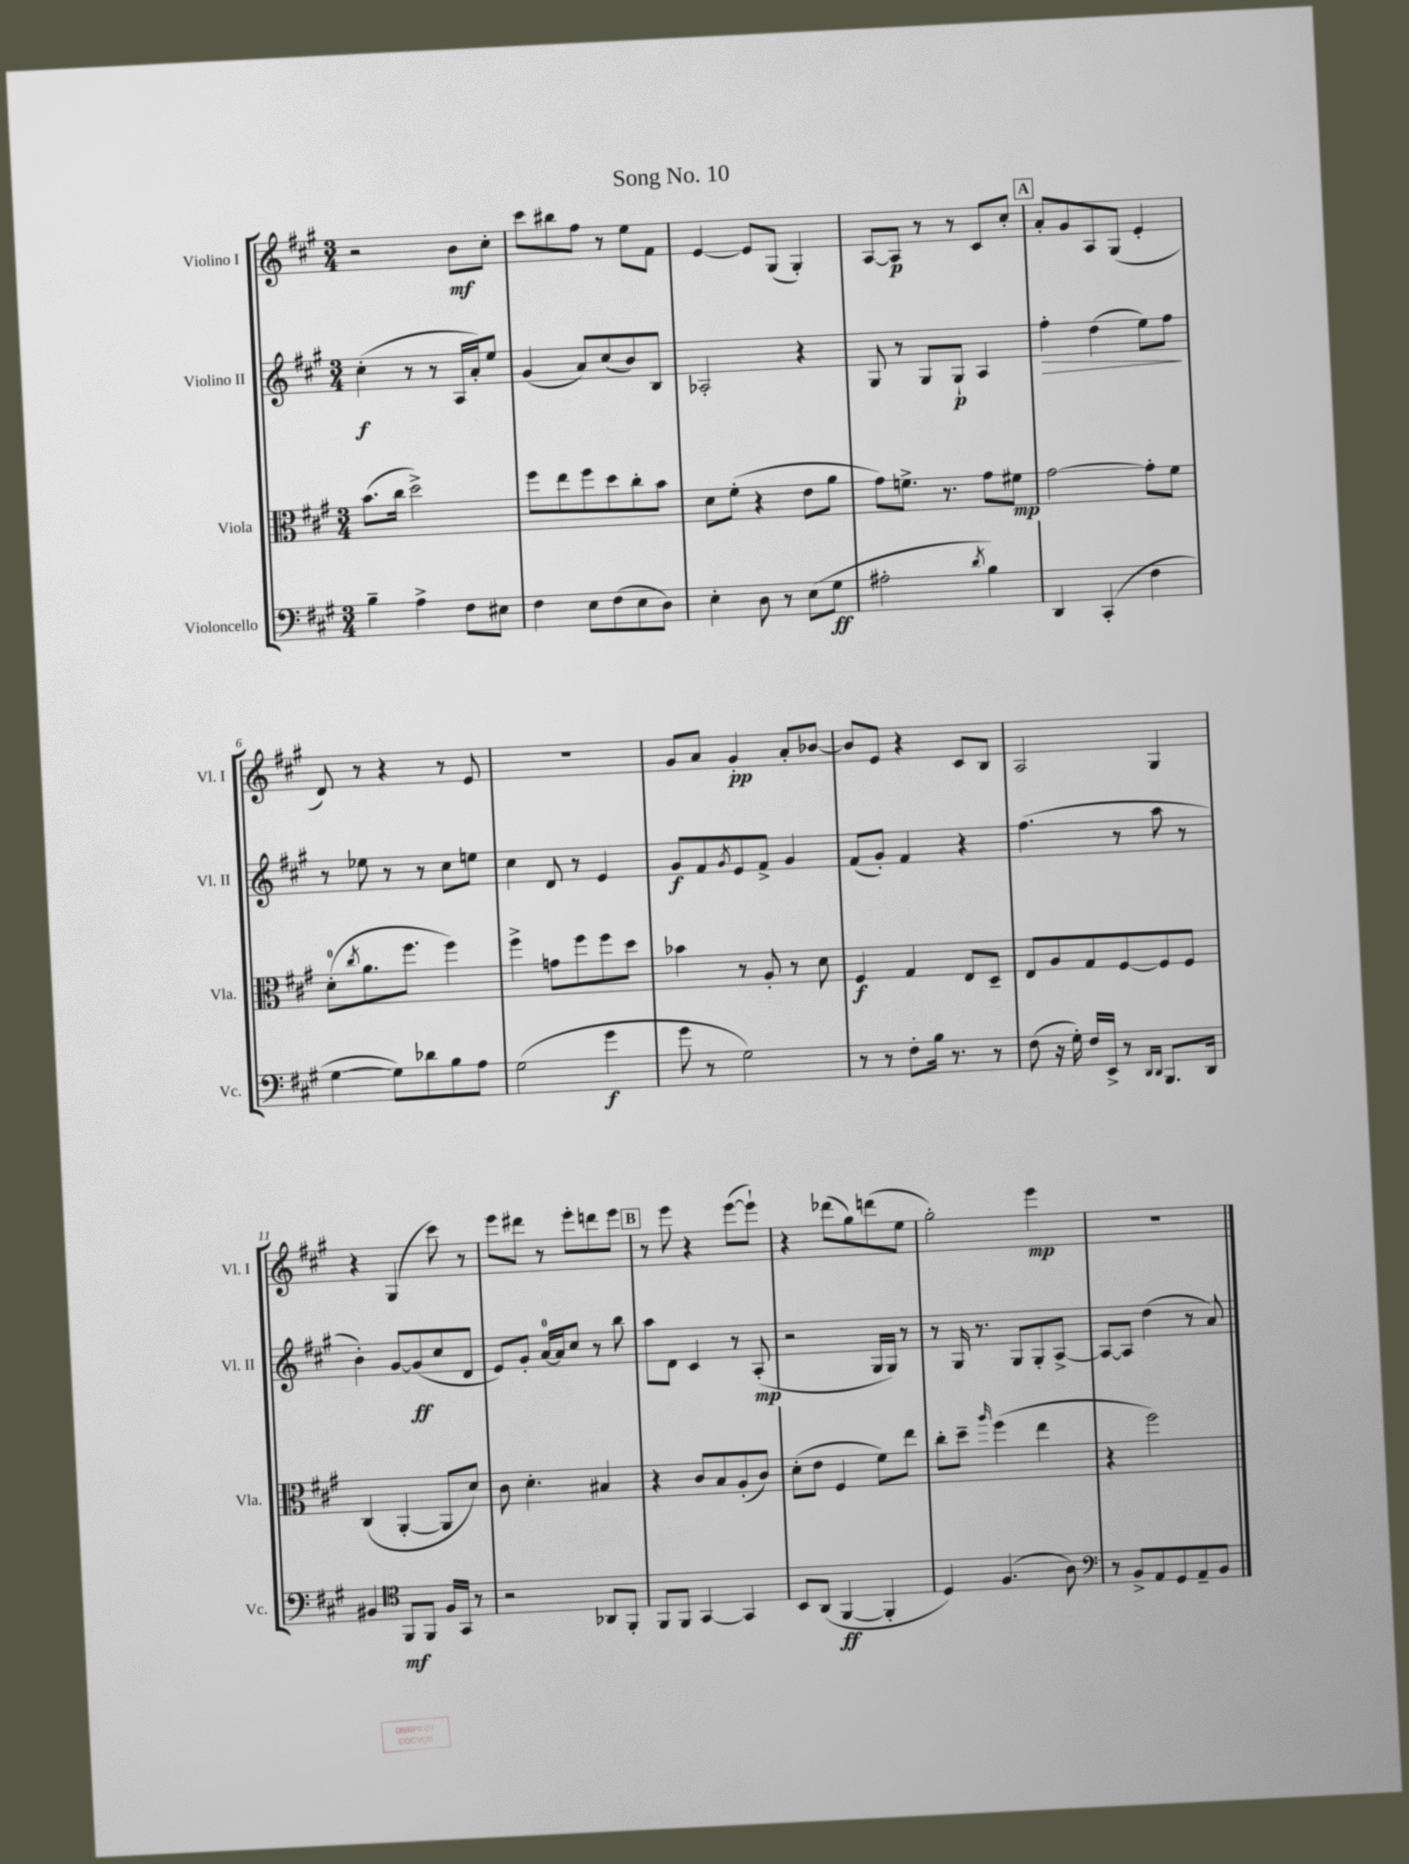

**kern	**kern	**kern	**kern
*staff4	*staff3	*staff2	*staff1
*clefF4	*clefC3	*clefG2	*clefG2
*k[f#c#g#]	*k[f#c#g#]	*k[f#c#g#]	*k[f#c#g#]
*M3/4	*M3/4	*M3/4	*M3/4
4B~	(8.b	(4cc#'	2r
.	16cc#	.	.
4A^	2dd^)	8r	.
.	.	8r	.
8F#	.	16A	8b
.	.	16a')	.
8E#	.	8ee	8cc#'
=	=	=	=
4F#	8ff#	(4g#	8ccc#
.	8ee	.	8bb#
8E	8ff#	8a)	8ff#
(8F#	8dd	(8cc#	8r
8E	8cc#'	8b)	8ee
8D)	8b	8B	8f#
=	=	=	=
4E'	8d	2A-'	[4e
.	(8f#'	.	.
8D	4r	.	8e]
8r	.	.	(8G#
(8E	8e	4r	4G#')
8G#	8a	.	.
=	=	=	=
2A#'	8g#)	8G#	[8A
.	8.f^	8r	8A]
.	.	8G#	8r
.	8.r	.	.
.	.	8G#`	8r
8qd	.	.	.
4B)	8g#	4A	8c#
.	8f#	.	8cc#'
=	=	=	=
4DD	[2g#	4ff#'	8a'
.	.	.	8g#
(4CC#'	.	(4dd	8A
.	.	.	(8G#
4F#	8g#']	8ee)	4e'
.	8f#	8ff#	.
=	=	=	=
[4G#	(8d'	8r	8d)
.	8qcc#	.	.
.	8.a	8ee-	8r
8G#])	.	8r	4r
.	8.ff#	.	.
8d-	.	8r	.
8B	4ff#)	8cc#	8r
8A	.	8ee	8e
=	=	=	=
(2G#	4ff#^	4cc#	2.r
.	8g	8d	.
.	8ff#	8r	.
4g#	8ff#	4e	.
.	8dd	.	.
=	=	=	=
8g#	4b-	8g#	8g#
8r	.	8f#	8a
.	.	8qg#	.
2G#)	8r	8e	4g#'
.	8A'	8f#^	.
.	8r	4g#	8a'
.	8d	.	[8b-
=	=	=	=
8r	4F#	(8f#	8b-]
8r	.	8g#')	8e
8F#'	4G#	4f#	4r
16B	.	.	.
8.r	.	.	.
.	8E	4r	8c#
8r	8D~	.	8B
=	=	=	=
(8F#	8E	(4.ff#	2A
16r	8A	.	.
16G#')	.	.	.
16F#	8G#	.	.
16EE^	.	.	.
8r	[8F#	8r	.
16qqDD	.	.	.
16qqDD	.	.	.
8.BBB	8F#]	8aa	4G#
.	8F#	8r	.
16DD	.	.	.
=	=	=	=
4BB#	(4C#	4b')	4r
*clefC4	*	*	*
8FF#	[4AA'	[8g#	(4G#
8FF#	.	(8g#]	.
16F#	8AA]	8cc#	8ccc#)
16GG#	.	.	.
8r	8d)	8d	8r
=	=	=	=
2r	8c#	8e)	8eee
.	4.d'	8g#'	8ddd#
.	.	[16a	8r
.	.	16a]	.
.	.	8cc#	8eee'
8AA-	4B#	8r	8ddd
8FF#'	.	8bb	8eee
=	=	=	=
8FF#	4r	8aa	8r
8FF#	.	8d	8eee
[4GG#	8c#	4c#	4r
.	8B	.	.
4GG#]	(8A'	8r	([8eee
.	8c#)	(8A'	8eee`])
=	=	=	=
8BB	(8d'	2r	4r
(8AA	8e	.	.
[4FF#	4F#	.	(8ddd-
.	.	.	8gg#)
4FF#']	8f#)	16G#	(8ddd
.	.	16G#)	.
.	8ee	8r	8ee
=	=	=	=
4D)	8cc#'	8r	2gg#')
.	8dd~	16G#	.
.	.	8.r	.
.	16qqaa	.	.
(4.F#	(4ff#	.	.
.	.	8G#	.
.	4ee	8G#'	4eee
8A)	.	[8A^	.
=	=	=	=
*clefF4	*	*	*
8r	4r	8A_	2.r
8BB^	.	8A]	.
8AA	2ff#)	(4dd	.
8GG#	.	.	.
8AA~	.	8r	.
8BB	.	8a)	.
==	==	==	==
*-	*-	*-	*-
